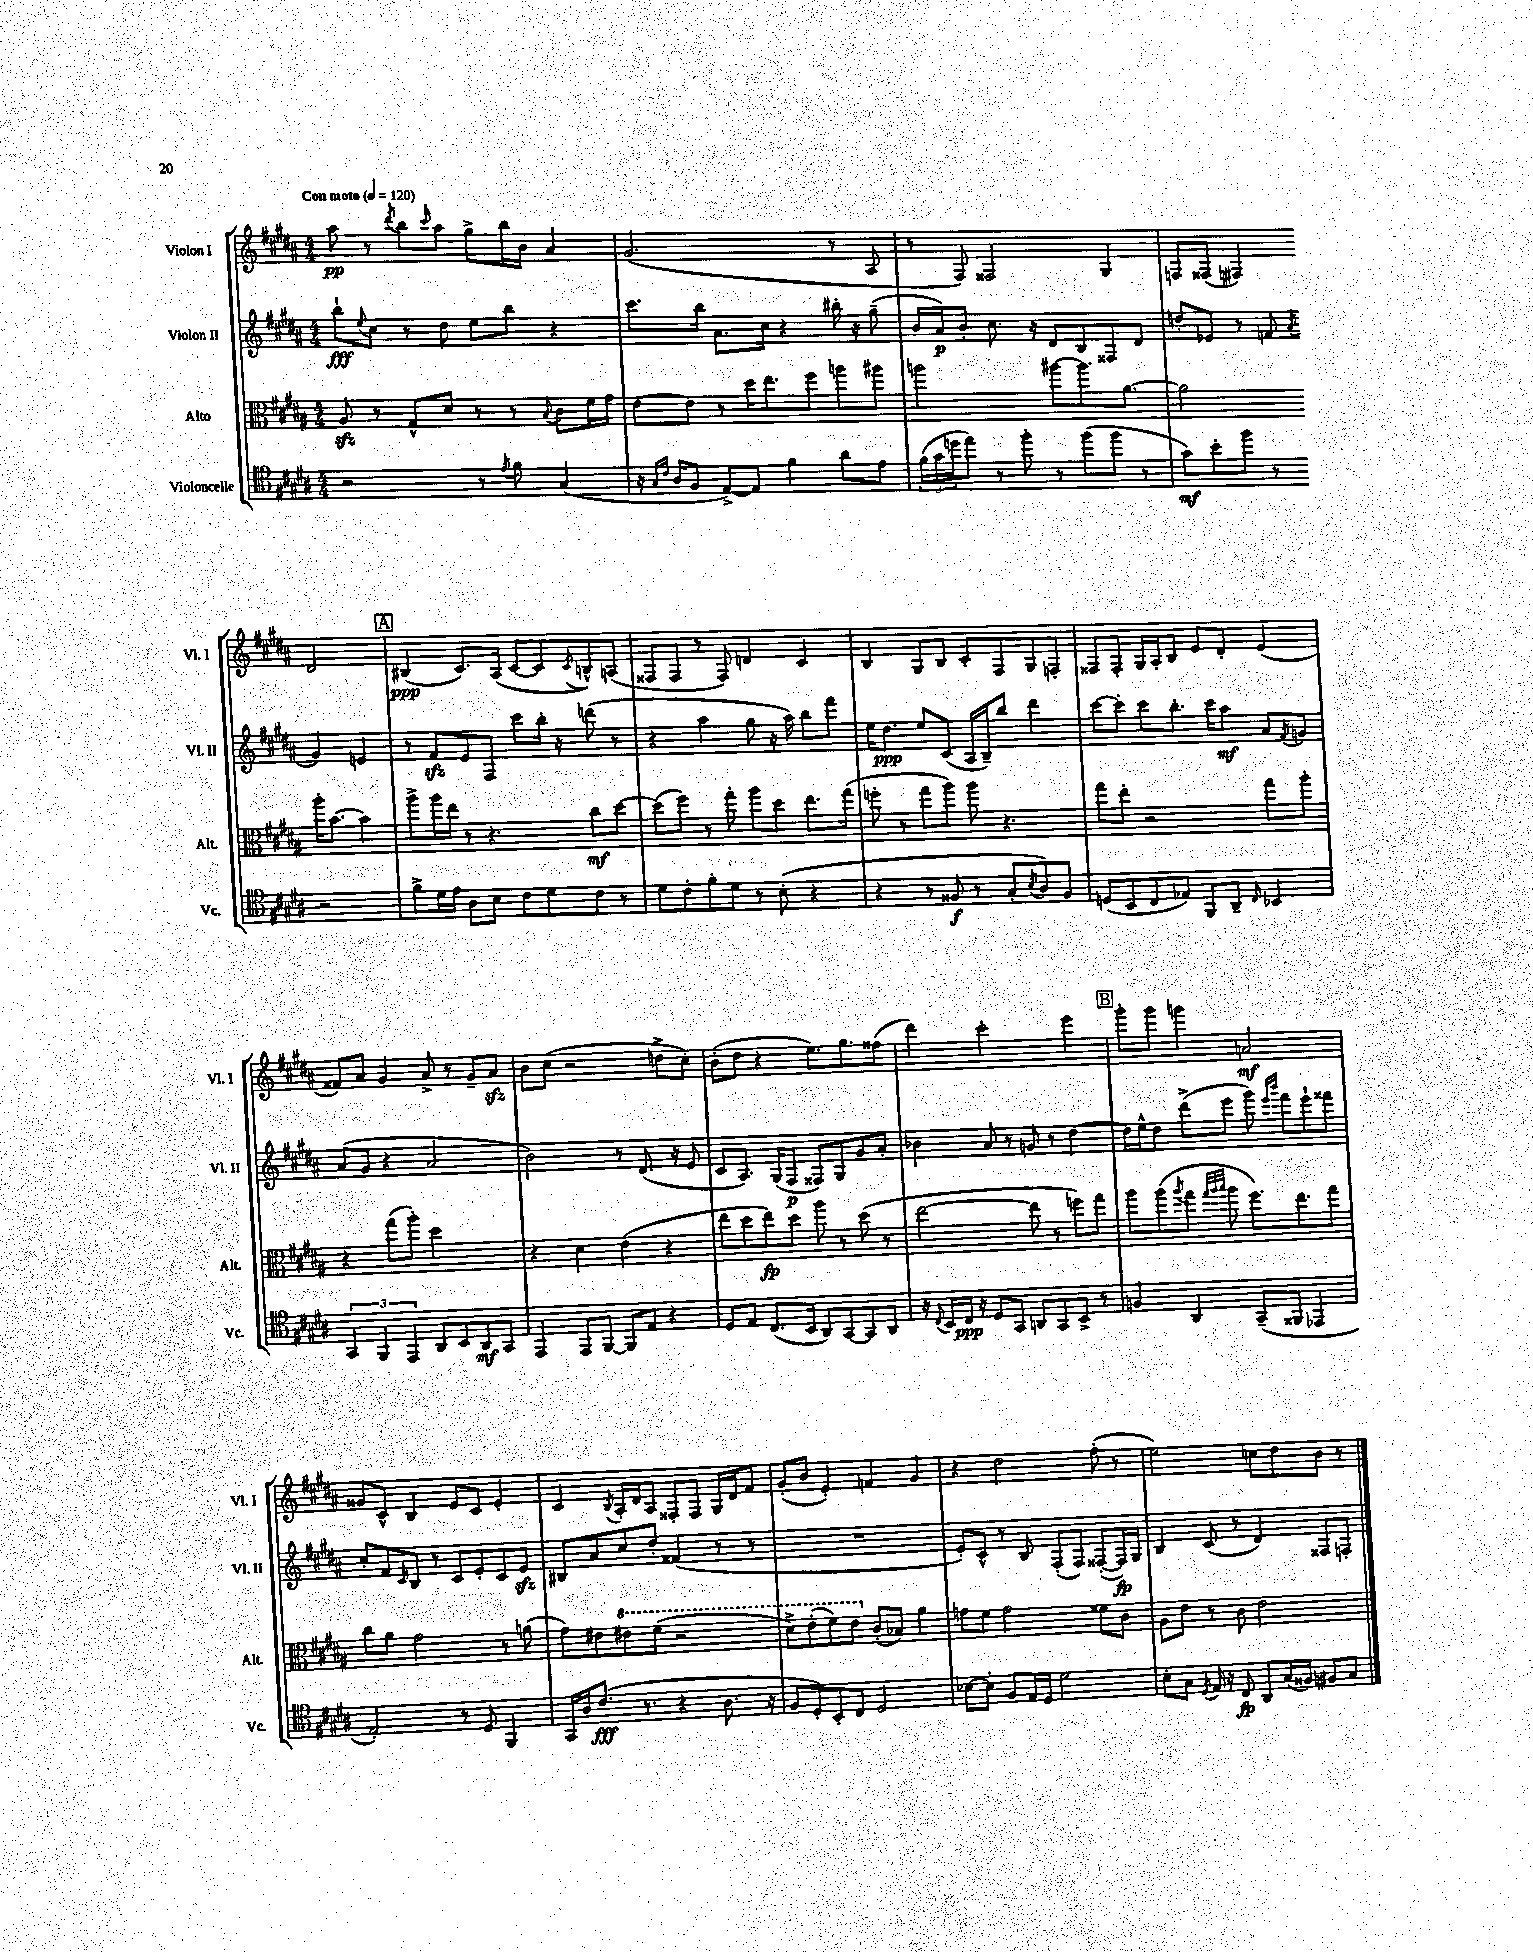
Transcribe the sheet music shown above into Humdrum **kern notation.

**kern	**kern	**kern	**kern
*staff4	*staff3	*staff2	*staff1
*clefC4	*clefC3	*clefG2	*clefG2
*k[f#c#g#d#a#]	*k[f#c#g#d#a#]	*k[f#c#g#d#a#]	*k[f#c#g#d#a#]
*M4/4	*M4/4	*M4/4	*M4/4
*MM120	*MM120	*MM120	*MM120
2r	8A#	8bb`	8aa#
.	.	8qqee	.
.	8r	8cc#	8r
.	.	.	8qddd#
.	8G#^^	8r	8bb
.	.	.	16qqccc#
.	8d#	8dd#	8aa#
8r	8r	8ee	8gg#^
8qe	.	.	.
8f#	8r	8bb	16bb
.	.	.	16b
.	8qqB	.	.
(4G#	8c#	4r	4a#
.	16f#	.	.
.	16g#	.	.
=	=	=	=
16r	[8e	8.ccc#	(2.g#
16qqG#	.	.	.
16qqc#	.	.	.
16A#	.	.	.
8F#	8e]	.	.
.	.	16bb	.
[8E^)	8r	8.a#	.
8E]	16dd#	.	.
.	8.ee	16cc#	.
4f#	.	4r	.
.	8ff#	.	.
8a#	8aa	16bb#'	8r
.	.	16r	.
8e	8aa#	(8gg#~	8A#
=	=	=	=
(24f#	2aa	16b	8r
24g#	.	.	.
.	.	16a#)	.
24dd	.	.	.
8ee)	.	8b'	8F#)
8r	.	8.cc#	2F##
8ff#'	.	.	.
.	.	16r	.
8r	[8aa#	8d#	.
(8ff#	8.aa#]	8B	.
8ff#	.	8F##	4G#
.	[8.a#	.	.
8r	.	8d#	.
=	=	=	=
8g#)	2a#]	8dd'	8F
8b'	.	8e-	(8F##
8ff#	.	8r	4F#)
8r	.	8f	.
.	.	8qa#	.
2r	16aa#'	4g#	2d#
.	[8.b	.	.
.	4b]	4e	.
=	=	=	=
8f#^	8aa#^	8r	(4B#
16d#	16aa#	8f#	.
16e	16ee	.	.
8A#	8r	8e	8.c#)
8B	4.r	8F#	.
.	.	.	(16A#
8c#	.	8ccc#	[8c#
8d#	.	16bb'	8c#]
.	.	16r	.
.	.	.	8qc#
8c#	8cc#	(8ddd	8B^^)
8r	[8dd#	8r	(8A
=	=	=	=
8d#	(8dd#]	4r	8F##
8c#'	8ff#)	.	8F##
8f#'	8r	4aa#	8r
8d#	8gg#'	.	8F##)
8r	8aa#	8gg#	4d
(8B'	8dd#	16r	.
.	.	16aa#)	.
4r	8.ee	8bb	4c#
.	.	8fff#	.
.	(16gg#	.	.
=	=	=	=
4r	8ff'	16ee	4B
.	.	8.dd#	.
.	8r	.	.
8r	8gg#	8ee	8G#
8F##	8aa#)	(8c#	8B
8r	8aa#	16A#	8c#'
.	.	16B~)	.
8G#'	4.r	8bb	8F#
8qB	.	.	.
8A#)	.	4ddd#	8G#
8F##	.	.	8F'
=	=	=	=
(8D	8gg#	[8ccc#	8F##
8BB	8ee'	8ccc#']	8F##'
8C#	2r	8ccc#	16G#
.	.	.	16A#'
8E-)	.	8.bb'	8B
8FF#	.	.	8e
.	.	16ccc#	.
8AA#~	.	8aa#	8d#'
16qqC#	.	.	.
4BB-	8gg#	8a#	(4e
.	.	8qf#	.
.	8aa#'	8g	.
=	=	=	=
6GG#	4r	(8a#	8f##)
.	.	8g#	8a#
6FF#	.	.	.
.	(8gg#	4r	4g#
6EE	.	.	.
.	8aa#')	.	.
8AA#	2dd#	2a#	8a#^
8BB	.	.	8r
8AA#	.	.	8g#~
8GG#	.	.	8a#
=	=	=	=
4EE	4r	2b)	8b
.	.	.	(8cc#
8EE	4d#	.	2r
[8FF#	.	.	.
8FF#]	(4e	8r	.
8E	.	(8.d#	.
4r	4r	.	8dd^
.	.	16r	.
.	.	8e	8cc#')
=	=	=	=
8D#	8ee	8c#	(8b'
8E	8dd#	8.A#)	8dd#
(8.C#	8ee)	.	4r
.	.	(16G#	.
.	8dd#	8F#	.
16BB	.	.	.
8AA#)	8aa#	8F##)	8.ee)
[8GG#	8r	8G#	.
.	.	.	8.gg#
8GG#]	(8dd#	8g#	.
8AA#	8r	8a#'	(8ff##
=	=	=	=
16r	[2ee	4b-	4ddd#)
8qqC#	.	.	.
16BB	.	.	.
16C#	.	.	.
16r	.	.	.
8D#	.	8a#	2ccc#'
8GG#	.	8r	.
8AA	8ee]	8g	.
8GG#	8r	8r	.
8BB^	8ff)	[4dd#	4eee
8r	8gg#	.	.
=	=	=	=
4F	8aa#	16dd#]	8ggg#'
.	.	16ee^^	.
.	(8aa#	8dd#	8ggg#
.	8qaa#	.	.
4AA#	8gg#	(8ddd#^	4ggg
.	32qqgg#	.	.
.	32qqaa#	.	.
.	32qqbb	.	.
.	8aa#	8eee	.
(8GG#~	8.ff#)	8ggg#)	2a
.	.	16qqeee	.
.	.	16qqbbb	.
8FF##	.	8fff#	.
.	8.ee	.	.
4EE-	.	8eee`	.
.	8gg#	8fff##	.
=	=	=	=
2E')	8cc#	8cc#'	8g##
.	8a#	8f#	8c#^^
.	.	16qqc#	.
.	2g#	8B	4B
.	.	8r	.
8r	.	8c#	8e
8D#	.	8e'	8c#
4FF#	8r	8c#	4e'
.	(8a	8e	.
=	=	=	=
16GG#	8g#)	8B#	4c#
16A#	.	.	.
(8.c#	8e#	8a#	.
.	.	.	8qB
.	8ee#	8cc#	16A#'
8.r	.	.	16d#
.	(8ff#	8dd#'	8A#
4r	2r	(4f##	8F##'
.	.	.	8F##
8.A#	.	8r	16G#
.	.	.	16d#
.	.	8r	8f#
16r	.	.	.
=	=	=	=
8F#	8dd#^)	1r	(8g#'
8D#')	(8ee'	.	8b
8BB'	8ff#)	.	4e')
8C#	8ee	.	.
2D#	(8c#'	.	4f
.	8B-)	.	.
.	4a#	.	4g#
=	=	=	=
[8B-	8g	8e')	4r
8B-']	8f#	8c#^^	.
8F#	2g	8r	2dd#
16E	.	8B	.
16D#	.	.	.
2d#	.	(8F#'	.
.	.	8F#)	.
.	8f##	([8F##'	(8ff#'
.	8c#	16F##])	8r
.	.	16G#	.
=	=	=	=
8B'	8A#	4B	2ee)
8G#	8e	.	.
8qD#	.	.	.
16E	8r	(8c#	.
16r	.	.	.
8C#	8c#	8r	.
8AA#	2e	4d#)	8cc
(16G#	.	.	8dd#
16F##)	.	.	.
8F#	.	8F##	8b
8G#	.	8F'	8r
==	==	==	==
*-	*-	*-	*-
